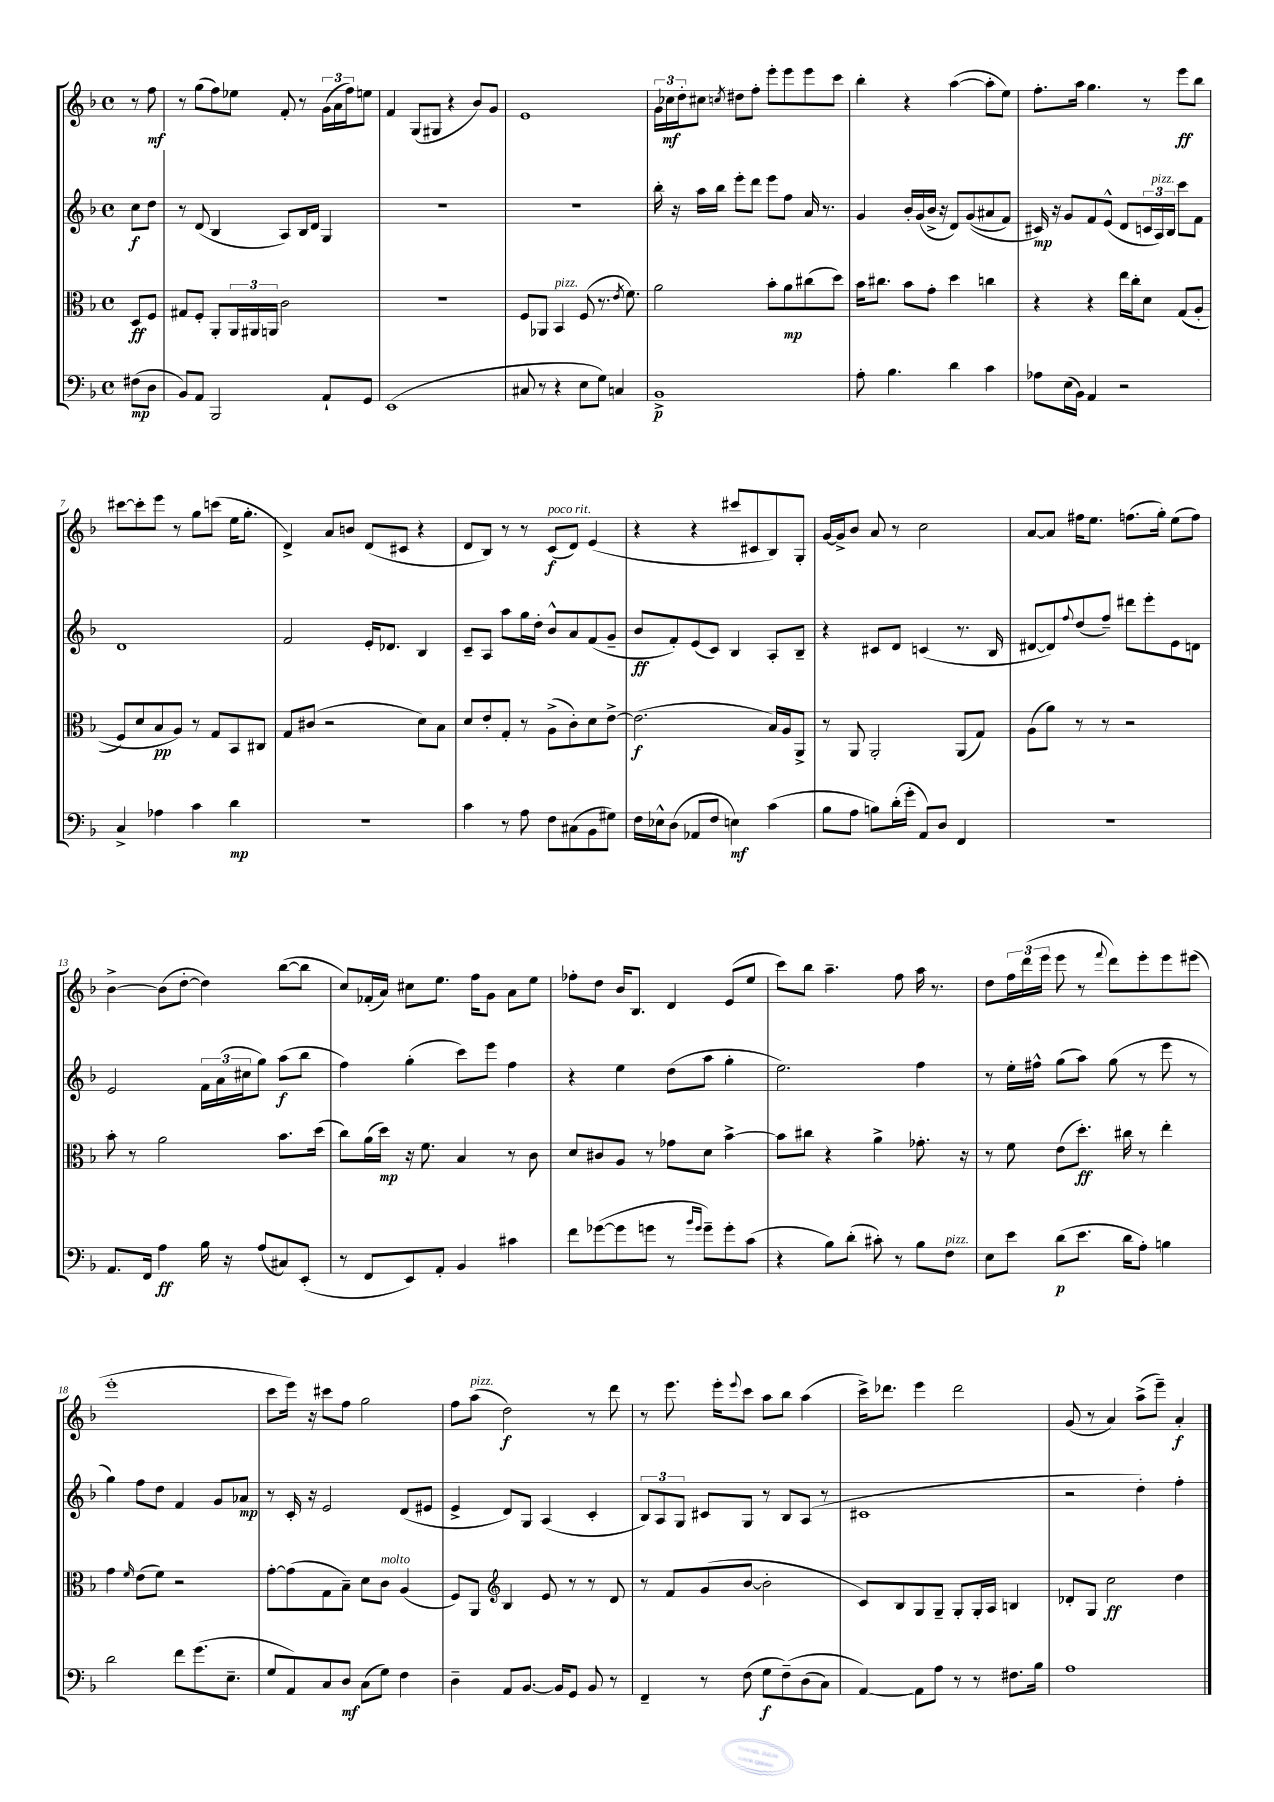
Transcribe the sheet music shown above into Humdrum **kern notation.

**kern	**dynam	**kern	**dynam	**kern	**dynam	**kern	**dynam
*part4	*part4	*part3	*part3	*part2	*part2	*part1	*part1
*staff4	*staff4	*staff3	*staff3	*staff2	*staff2	*staff1	*staff1
*clefF4	*	*clefC3	*	*clefG2	*	*clefG2	*
*k[b-]	*	*k[b-]	*	*k[b-]	*	*k[b-]	*
*M4/4	*	*M4/4	*	*M4/4	*	*M4/4	*
*met(c)	*	*met(c)	*	*met(c)	*	*met(c)	*
=	=	=	=	=	=	=	=
(8F#X\L	mp	8D/L	ff	8cc\L	f	8r	.
8D\J	.	8F/J	.	8dd\J	.	8ff\	mf
=1	=1	=1	=1	=1	=1	=1	=1
8BB-/L)	.	8G#X/L	.	8r	.	8r	.
8AA/J	.	8F'/J	.	(8d/	.	(8gg\L	.
2BBB-/	.	8AA'/L	.	4B-/	.	8ff\)	.
.	.	24AA/L	.	.	.	8ee-X\J	.
.	.	24AA#X/	.	.	.	.	.
.	.	24AAn/JJ	.	.	.	.	.
.	.	2c\	.	8A/L)	.	8f'/	.
.	.	.	.	16B-/L	.	8r	.
.	.	.	.	16d/JJ	.	.	.
8AA`/L	.	.	.	4G/	.	(24g\LL	.
.	.	.	.	.	.	24a\	.
.	.	.	.	.	.	24ff\J)	.
8GG/J	.	.	.	.	.	8een\J	.
=2	=2	=2	=2	=2	=2	=2	=2
(1EE	.	1r	.	1r	.	4f/	.
.	.	.	.	.	.	(8G/L	.
.	.	.	.	.	.	8G#X/J	.
.	.	.	.	.	.	4r	.
.	.	.	.	.	.	8b-/L)	.
.	.	.	.	.	.	8g/J	.
=3	=3	=3	=3	=3	=3	=3	=3
8C#X/	.	8F/L	.	1r	.	1e	.
8r	.	8AA-X/J	.	.	.	.	.
!	!	!LO:TX:a:i:t=pizz.	!	!	!	!	!
4r	.	4BB-/	.	.	.	.	.
8E\L	.	(8F/	.	.	.	.	.
8G\J)	.	8.r	.	.	.	.	.
4Cn/	.	.	.	.	.	.	.
.	.	8qe/	.	.	.	.	.
.	.	8.f\)	.	.	.	.	.
=4	=4	=4	=4	=4	=4	=4	=4
1BB-^	p	2a\	.	16bb-'\	.	24g\LL	.
.	.	.	.	.	.	24cc-X\	mf
.	.	.	.	16r	.	.	.
.	.	.	.	.	.	24dd'\J	.
.	.	.	.	16aa\LL	.	8cc#X\J	.
.	.	.	.	16bb-\JJ	.	.	.
.	.	.	.	.	.	8qccn/	.
.	.	.	.	8eee'\L	.	8dd#X\L	.
.	.	.	.	8ddd\J	.	8ff'\J	.
.	.	8b-'\L	.	8eee\L	.	8eee'\L	.
.	.	8a\	mp	8ff\J	.	8eee\	.
.	.	(8cc#X\	.	16a/	.	8eee\	.
.	.	.	.	8.r	.	.	.
.	.	8dd\J)	.	.	.	8ccc\J	.
=5	=5	=5	=5	=5	=5	=5	=5
8A'\	.	16b-\KL	.	4g/	.	4bb-'\	.
.	.	8.cc#X\J	.	.	.	.	.
4.B-\	.	.	.	.	.	.	.
.	.	8b-\L	.	16b-'/LL	.	4r	.
.	.	.	.	(16g/	.	.	.
.	.	8g'\J	.	16b-^/JJ	.	.	.
.	.	.	.	16r	.	.	.
4d\	.	4dd\	.	8d/L)	.	([4aa\	.
.	.	.	.	((8g/	.	.	.
4c\	.	4ccn\	.	8a#X/	.	8aa'\L]	.
.	.	.	.	8f/J)	.	8ee\J)	.
=6	=6	=6	=6	=6	=6	=6	=6
8A-X\L	.	4r	.	16c#X/)	mp	8.ff'\L	.
.	.	.	.	16r	.	.	.
(16E\L	.	.	.	8g/L	.	.	.
16BB-\JJ)	.	.	.	.	.	16aa\Jk	.
4AA/	.	4r	.	8f/	.	4.gg\	.
.	.	.	.	(8e^^/J	.	.	.
2r	.	16ee\LL	.	8d/L	.	.	.
.	.	16cc'\J	.	.	.	.	.
.	.	8d\J	.	24cn/L	.	8r	.
!	!	!	!	!LO:TX:a:i:t=pizz.	!	!	!
.	.	.	.	24A/)	.	.	.
.	.	.	.	24B-/JJ	.	.	.
.	.	((8G/L	.	8ccc\L	.	8eee\L	ff
.	.	8A'/J	.	8f\J	.	8bb-\J	.
!!LO:LB:g=z
=7	=7	=7	=7	=7	=7	=7	=7
4C^/	.	8F/L)	.	1d	.	[8ccc#X\L	.
.	.	8d/	.	.	.	8ccc#'\]	.
4A-X\	.	8B-/	pp	.	.	8eee\J	.
.	.	8A/J)	.	.	.	8r	.
4c\	.	8r	.	.	.	8gg\L	.
.	.	8G/L	.	.	.	(8cccn\J	.
4d\	mp	8BB-/	.	.	.	16ee\KL	.
.	.	.	.	.	.	8.gg'\J	.
.	.	8C#X/J	.	.	.	.	.
=8	=8	=8	=8	=8	=8	=8	=8
1r	.	8G/L	.	2f/	.	4d^/)	.
.	.	(8c#X/J	.	.	.	.	.
.	.	2r	.	.	.	8a/L	.
.	.	.	.	.	.	8bn/J	.
.	.	.	.	16e'/KL	.	(8d/L	.
.	.	.	.	8.d-X/J	.	.	.
.	.	.	.	.	.	8c#X/J	.
.	.	8d\L)	.	4B-/	.	4r	.
.	.	8B-\J	.	.	.	.	.
=9	=9	=9	=9	=9	=9	=9	=9
4c\	.	8d/L	.	8c~/L	.	8d/L	.
.	.	8e'/	.	8A/J	.	8B-/J)	.
8r	.	8G'/J	.	8aa\L	.	8r	.
8A\	.	8r	.	16gg\L	.	8r	.
.	.	.	.	16dd'\JJ	.	.	.
!	!	!	!	!	!	!LO:TX:a:i:t=poco rit.	!
8F\L	.	(8A^\L	.	8b-^^/L	.	(8c/L	f
(8C#X\	.	8c'\)	.	8a/	.	8d/J)	.
8BB-\	.	8d\	.	(8f/	.	(4e/	.
8G#X\J)	.	[8e^\J	.	8g~/J	.	.	.
=10	=10	=10	=10	=10	=10	=10	=10
16F\LL	.	(2.e\]	f	8b-/L	ff	4r	.
16E-X^^\J	.	.	.	.	.	.	.
(8D\J	.	.	.	8f'/)	.	.	.
8AA-X/L	.	.	.	(8e/	.	4r	.
8F/J	.	.	.	8c/J)	.	.	.
4En\)	mf	.	.	4B-/	.	8ccc#X/L	.
.	.	.	.	.	.	8c#X/	.
(4c\	.	16B-/LL)	.	8A'/L	.	8B-/)	.
.	.	16A/J	.	.	.	.	.
.	.	8AA^/J	.	8B-~/J	.	8G'/J	.
=11	=11	=11	=11	=11	=11	=11	=11
8B-\L	.	8r	.	4r	.	[16g/LL	.
.	.	.	.	.	.	16g^/J]	.
8A\J	.	8AA/	.	.	.	8b-/J	.
8Bn\L)	.	2AA'/	.	8c#X/L	.	8a/	.
(16d'\L	.	.	.	8d/J	.	8r	.
16g'\JJ	.	.	.	.	.	.	.
8AA/L)	.	.	.	(4cn/	.	2cc\	.
8D/J	.	.	.	.	.	.	.
4FF/	.	(8AA/L	.	8.r	.	.	.
.	.	8G/J)	.	.	.	.	.
.	.	.	.	16B-/	.	.	.
=12	=12	=12	=12	=12	=12	=12	=12
1r	.	(8A\L	.	[8d#X/L	.	[8a/L	.
.	.	8a\J)	.	8d#/])	.	8a/J]	.
.	.	.	.	8qqff/	.	.	.
.	.	8r	.	(8dd/	.	16ff#X\KL	.
.	.	.	.	.	.	8.ee\J	.
.	.	8r	.	8ff~/J)	.	.	.
.	.	2r	.	8ddd#X\L	.	(8.ffn\L	.
.	.	.	.	8eee'\	.	.	.
.	.	.	.	.	.	16gg'\Jk)	.
.	.	.	.	8e\	.	(8ee\L	.
.	.	.	.	8dn\J	.	8ff\J)	.
!!LO:LB:g=z
=13	=13	=13	=13	=13	=13	=13	=13
8.AA/L	.	8b-'\	.	2e/	.	[4b-^\	.
.	.	8r	.	.	.	.	.
16FF/Jk	.	.	.	.	.	.	.
4A\	ff	2a\	.	.	.	(8b-\L]	.
.	.	.	.	.	.	[8dd'\J	.
16B-\	.	.	.	24f\LL	.	4dd\])	.
.	.	.	.	(24a\	.	.	.
16r	.	.	.	.	.	.	.
.	.	.	.	24cc#X\J	.	.	.
(8A/L	.	.	.	8gg\J)	.	.	.
8C#X/)	.	8.b-\L	.	(8aa\L	f	([8bb-\L	.
(8EE'/J	.	.	.	8bb-\J	.	8bb-\J]	.
.	.	(16dd\Jk	.	.	.	.	.
=14	=14	=14	=14	=14	=14	=14	=14
8r	.	8cc\L)	.	4ff\)	.	8cc/L)	.
8FF/L	.	(16a\L	.	.	.	(16f-X'/L	.
.	.	16dd\JJ)	mp	.	.	16a/JJ)	.
8EE/)	.	16r	.	(4gg'\	.	8cc#X\L	.
.	.	8.f\	.	.	.	.	.
8AA'/J	.	.	.	.	.	8.ee\J	.
4BB-/	.	4B-/	.	8ccc\L)	.	.	.
.	.	.	.	.	.	16ff\KL	.
.	.	.	.	8eee\J	.	8g\J	.
4c#X\	.	8r	.	4ff\	.	8a\L	.
.	.	8c\	.	.	.	8ee\J	.
=15	=15	=15	=15	=15	=15	=15	=15
8f\L	.	8d/L	.	4r	.	8ff-X'\L	.
([8g-X\	.	8c#X/	.	.	.	8dd\J	.
8g-\]	.	8A/J	.	4ee\	.	16b-/KL	.
.	.	.	.	.	.	8.B-/J	.
8gn\J	.	8r	.	.	.	.	.
8r	.	8g-X\L	.	(8dd\L	.	4d/	.
16qqb-/LL	.	.	.	.	.	.	.
16qqg/JJ	.	.	.	.	.	.	.
8g~\L)	.	8d\J	.	8aa\J	.	.	.
8g'\	.	[4b-^\	.	4gg'\	.	(8e/L	.
(8c\J	.	.	.	.	.	8ee/J	.
=16	=16	=16	=16	=16	=16	=16	=16
4r	.	8b-\L]	.	2.ee\)	.	8ccc\L)	.
.	.	8cc#X\J	.	.	.	8bb-\J	.
8B-\L)	.	4r	.	.	.	4.aa~\	.
(8d'\J	.	.	.	.	.	.	.
8c#X'\)	.	4a^\	.	.	.	.	.
8r	.	.	.	.	.	8ff\	.
8B-\L	.	8.g-X'\	.	4ff\	.	16aa\	.
.	.	.	.	.	.	8.r	.
!LO:TX:a:i:t=pizz.	!	!	!	!	!	!	!
8F\J	.	.	.	.	.	.	.
.	.	16r	.	.	.	.	.
=17	=17	=17	=17	=17	=17	=17	=17
8E\L	.	8r	.	8r	.	8dd\L	.
8e\J	.	8f\	.	16ee'\LL	.	24ff\L	.
.	.	.	.	.	.	(24ddd\	.
.	.	.	.	16ff#X^^\JJ	.	.	.
.	.	.	.	.	.	24eee\JJ	.
(8d\L	p	(8e\L	.	(8gg\L	.	8eee\	.
8.e\J	.	8.dd'\J)	ff	8aa\J)	.	8r	.
.	.	.	.	.	.	8qqfff/	.
.	.	.	.	(8gg\	.	8ddd\L)	.
16d\KL	.	16cc#X\	.	.	.	.	.
8A'\J)	.	8r	.	8r	.	8eee'\	.
4Bn\	.	4ee'\	.	8eee\	.	8eee\	.
.	.	.	.	8r	.	(8eee#X\J	.
!!LO:LB:g=z
=18	=18	=18	=18	=18	=18	=18	=18
2d\	.	4g\	.	4gg\)	.	1eee'	.
.	.	16qqf/	.	.	.	.	.
.	.	(8e\L	.	8ff\L	.	.	.
.	.	8f\J)	.	8dd\J	.	.	.
8f\L	.	2r	.	4f/	.	.	.
(8.g\	.	.	.	.	.	.	.
.	.	.	.	8g/L	.	.	.
8.E~\J	.	.	.	.	.	.	.
.	.	.	.	8a-X/J	mp	.	.
=19	=19	=19	=19	=19	=19	=19	=19
8G/L	.	[8g'\L	.	8r	.	8ccc\L	.
8AA/)	.	(8g\]	.	16c'/	.	16eee\Jk)	.
.	.	.	.	16r	.	16r	.
8C/	.	8G\	.	2e/	.	8ccc#X\L	.
8D/J	mf	8B-~\J)	.	.	.	8ff\J	.
(8C\L	.	8d\L	.	.	.	2gg\	.
!	!	!LO:TX:a:i:t=molto	!	!	!	!	!
8G\J)	.	8c\J	.	.	.	.	.
4F\	.	(4A/	.	(8d/L	.	.	.
.	.	.	.	8e#X/J	.	.	.
=20	=20	=20	=20	=20	=20	=20	=20
4D~\	.	8F/L)	.	4e^/	.	8ff\L	.
!	!	!	!	!	!	!LO:TX:a:i:t=pizz.	!
.	.	8AA/J	.	.	.	(8aa\J	.
*	*	*clefG2	*	*	*	*	*
8AA/L	.	4B-/	.	8d/L)	.	2dd\)	f
[8.BB-/J	.	.	.	8G/J	.	.	.
.	.	8e/	.	(4A/	.	.	.
16BB-/KL]	.	.	.	.	.	.	.
8GG/J	.	8r	.	.	.	.	.
8BB-/	.	8r	.	4c'/	.	8r	.
8r	.	8d/	.	.	.	8ddd\	.
=21	=21	=21	=21	=21	=21	=21	=21
4FF~/	.	8r	.	12B-/L)	.	8r	.
.	.	.	.	12A/	.	.	.
.	.	8f/L	.	.	.	8.eee\	.
.	.	.	.	12G/J	.	.	.
8r	.	(8g/	.	8c#X/L	.	.	.
.	.	.	.	.	.	16eee'\KL	.
.	.	.	.	.	.	8qqeee/	.
(8F\	.	[8b-/J	.	8G/J	.	8ccc\J	.
8G\L	f	2b-'\]	.	8r	.	8aa\L	.
(8F~\)	.	.	.	8B-/L	.	8bb-\J	.
(8D\	.	.	.	(8A/J	.	(4aa\	.
8C\J)	.	.	.	8r	.	.	.
=22	=22	=22	=22	=22	=22	=22	=22
[4AA/)	.	8c/L)	.	1c#X	.	16ccc^\KL)	.
.	.	.	.	.	.	8.ddd-X\J	.
.	.	8B-/	.	.	.	.	.
8AA\L]	.	8G/	.	.	.	4eee\	.
8A\J	.	8G~/J	.	.	.	.	.
8r	.	8G'/L	.	.	.	2ddd-\	.
8r	.	16G'/L	.	.	.	.	.
.	.	16A/JJ	.	.	.	.	.
8.F#X\L	.	4Bn/	.	.	.	.	.
16B-\Jk	.	.	.	.	.	.	.
=23	=23	=23	=23	=23	=23	=23	=23
1A	.	8d-X'/L	.	2r	.	(8g/	.
.	.	8G/J	.	.	.	8r	.
.	.	2cc\	ff	.	.	4a/)	.
.	.	.	.	4dd'\)	.	(8aa^\L	.
.	.	.	.	.	.	8eee~\J)	.
.	.	4dd\	.	4ff'\	.	4a'/	f
==	==	==	==	==	==	==	==
*-	*-	*-	*-	*-	*-	*-	*-
